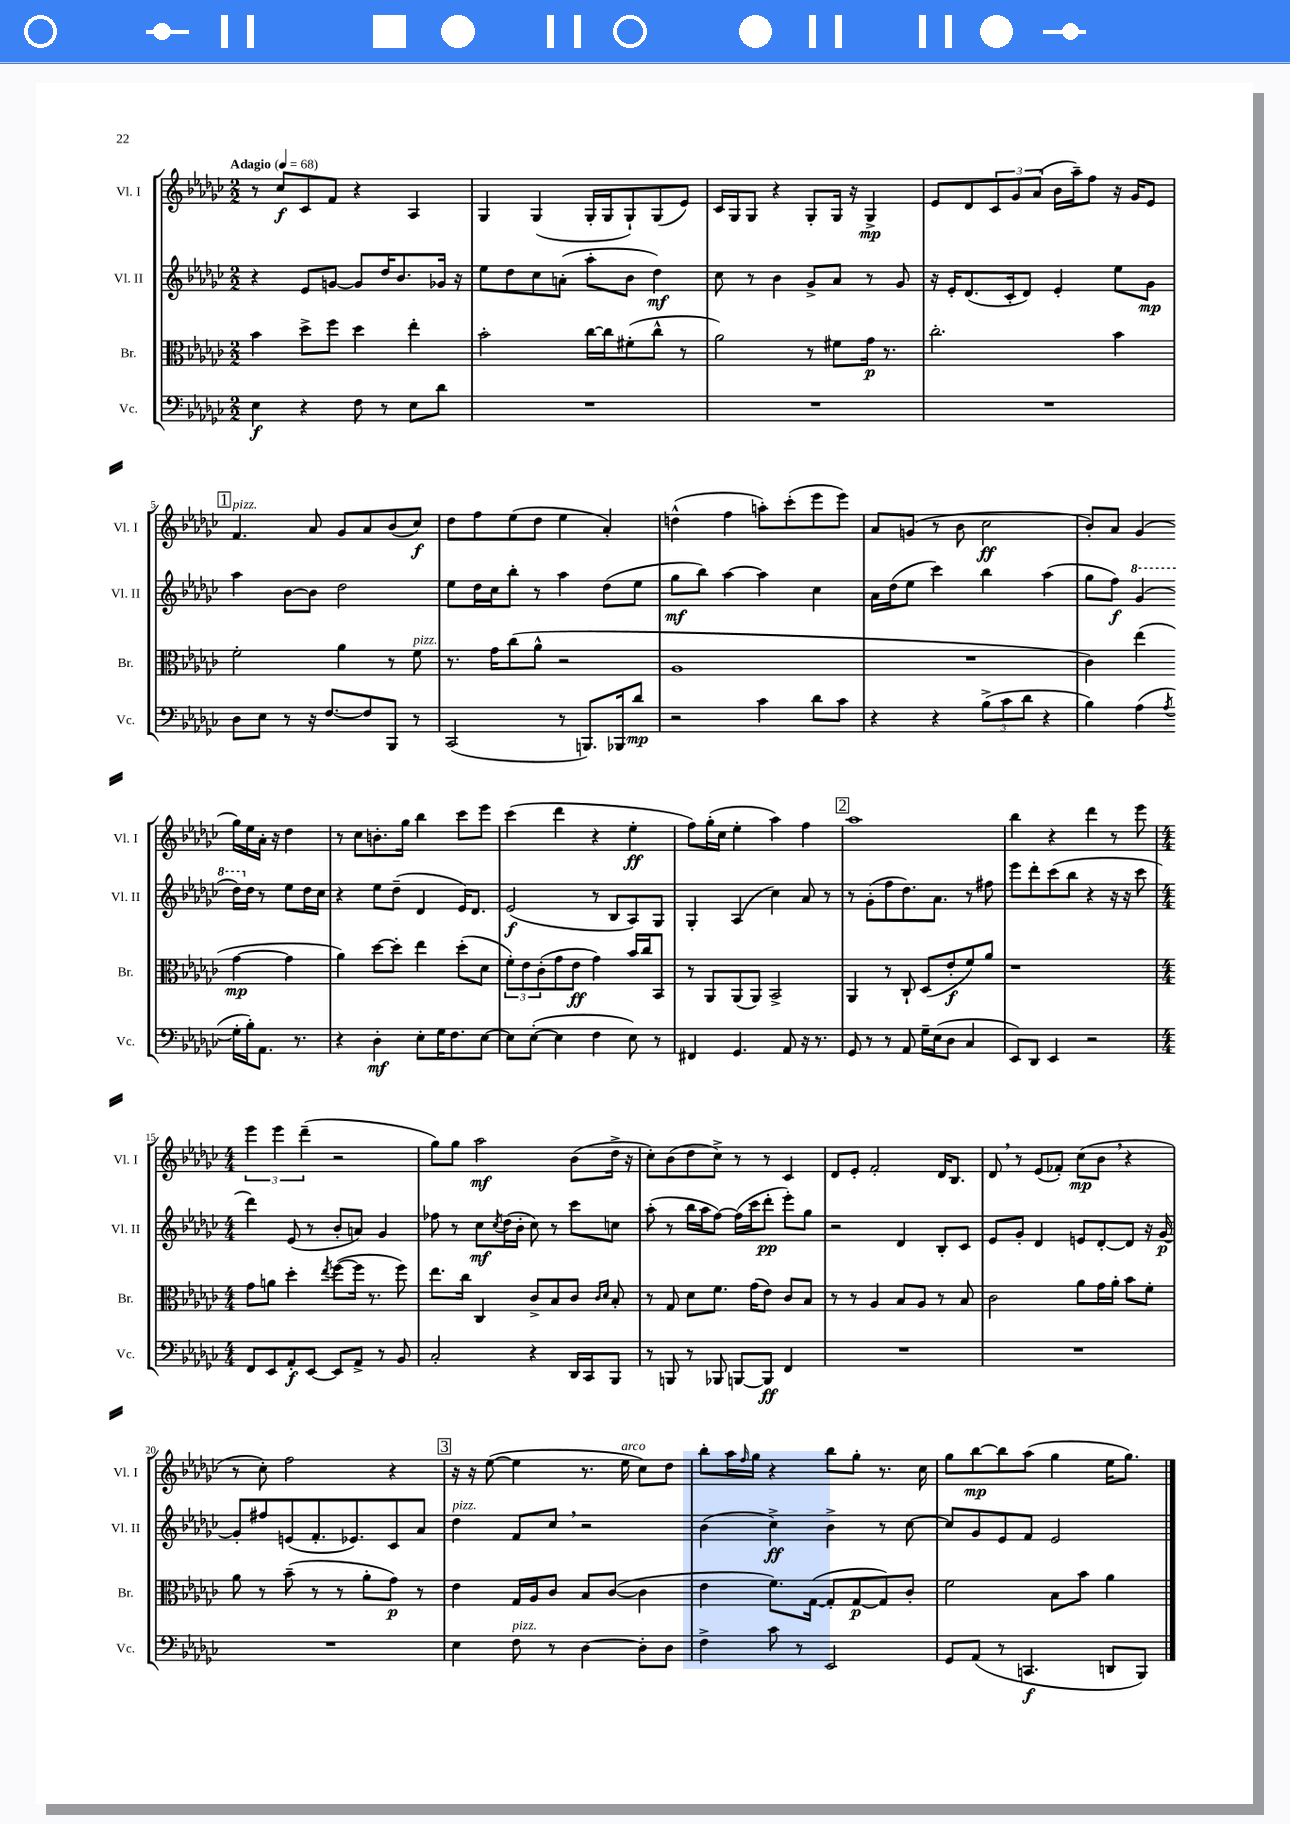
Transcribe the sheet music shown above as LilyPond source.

<<
\new StaffGroup <<
\new Staff = "s0" \with { instrumentName = "Vl. I" shortInstrumentName = "Vl. I" } {
    \clef treble \key ges \major \numericTimeSignature \time 2/2 \tempo "Adagio" 4 = 68
    r8 ces''8\f ces'8 f'8 r4 aes4 |
    ges4 ges4( ges16-. ges16 ges8-!) ges8( ees'8) |
    ces'16 ges16 ges8 r4 ges8-. ges16 r16 ges4->\mp |
    ees'8 des'8 \tuplet 3/2 { ces'8 ges'8 aes'8( } bes'16 aes''16--) f''8 r16 ges'16 ees'8 |
    \mark \markup { \box "1" } f'4.^\markup { \italic "pizz." } aes'8 ges'8 aes'8 bes'8( ces''8\f) |
    des''8 f''8 ees''8( des''8 ees''4 aes'4-.) |
    d''4-^( f''4 a''8-.) ces'''8-.( ees'''8 ees'''8) |
    aes'8 g'8( r8 bes'8 ces''2\ff |
    bes'8-.) aes'8 ges'4( ges''16) ees''16 aes'16-. r16 des''4 |
    r8 ces''8 b'8.-. ges''16 bes''4 ces'''8 ees'''8 |
    ces'''4( des'''4 r4 ees''4-.\ff |
    f''8) ges''16-.( ces''16 ees''4-. aes''4) f''4 |
    \mark \markup { \box "2" } aes''1 |
    bes''4 r4 des'''4 r8 ees'''8 |
    \numericTimeSignature \time 4/4 \tuplet 3/2 { ees'''4 ees'''4 des'''4--( } r2 |
    ges''8) ges''8 aes''2\mf bes'8( des''16-> r16 |
    ces''8-.) bes'8( des''8 ces''8->) r8 r8 ces'4 |
    des'8 ees'8-. f'2-. des'16 bes8. |
    des'8 \breathe r8 ees'8( fes'8-.) ces''8\mp( bes'8 \breathe r4 |
    r8 ces''8-.) f''2 r4 |
    \mark \markup { \box "3" } r16 r16 ees''8~( ees''4 r8. ees''16^\markup { \italic "arco" } ces''8) des''8 |
    bes''8-. aes''16 \grace { f''16 } ges''16 r4 bes''8 ges''8-. r8. ces''16 |
    ges''8 bes''8~\mp bes''8 aes''8( ges''4 ees''16 ges''8.) \bar "|." |
}
\new Staff = "s1" \with { instrumentName = "Vl. II" shortInstrumentName = "Vl. II" } {
    \clef treble \key ges \major \numericTimeSignature \time 2/2
    r4 ees'8 g'8~ g'8 des''16 bes'8. ges'16 r16 |
    ees''8 des''8 ces''8 a'8-.( aes''8-. bes'8 des''4\mf) |
    ces''8 r8 bes'4 ges'8-> aes'8 r8 ges'8 |
    r16 ees'16-. des'8.( ces'16-. des'8) ees'4-. ees''8 ges'8\mp |
    \mark \markup { \box "1" } aes''4 bes'8~ bes'8 des''2 |
    ees''8 des''16 ces''16 bes''8-. r8 aes''4 des''8( ees''8 |
    ges''8\mf bes''8) aes''4~ aes''4 ces''4 |
    aes'16 des''16( ees''8 ces'''4) bes''4 aes''4( |
    ges''8 f''8\f) \ottava #1 ges''4( des'''16) \ottava #0 des''16 r8 ees''8 des''16 ces''16 |
    r4 ees''8 des''8--( des'4 ees'16) des'8. |
    ees'2\f( r8 bes8 aes8) ges8 |
    ges4-. aes4( ces''4) aes'8 r8 |
    \mark \markup { \box "2" } r8 ges'8-.( f''8 des''8.) aes'8. r8 fis''8 |
    ees'''8 des'''8-. ces'''8( bes''8 r4 r16 r16 ces'''8 |
    \numericTimeSignature \time 4/4 des'''4) ees'8( r8 bes'8-. a'8) ges'4 |
    fes''8 r8 ces''8\mf \acciaccatura { ces''8 } des''16( bes'16-. ces''8) r8 ces'''8 c''8 |
    aes''8-.( r8 bes''16 aes''16 f''8~) f''16( ces'''16 des'''8-.\pp ees'''8-.) ges''8 |
    r2 des'4 bes8-. ces'8 |
    ees'8 ges'8-. des'4 e'8 des'8~-. des'8 r16 ges'16~\p |
    ges'8-. fis''8 e'8( f'8.-. ees'8.) ces'8 aes'8 |
    \mark \markup { \box "3" } des''4^\markup { \italic "pizz." } f'8 ces''8 \breathe r2 |
    bes'4( ces''4->\ff) bes'4-> r8 ces''8~ |
    ces''8 ges'8 ees'8 f'8 ees'2 \bar "|." |
}
\new Staff = "s2" \with { instrumentName = "Br." shortInstrumentName = "Br." } {
    \clef alto \key ges \major \numericTimeSignature \time 2/2
    bes'4 des''8-> f''8 des''4 ees''4-. |
    bes'2-. ces''16~ ces''16 fis'8-.( ces''8-^ r8 |
    aes'2) r8 fis'8 ges'16\p r8. |
    ces''2.-. bes'4 |
    \mark \markup { \box "1" } f'2-. aes'4 r8 f'8^\markup { \italic "pizz." } |
    r8. ges'16 ces''8( aes'8-^ r2 |
    aes1 |
    R1 |
    ces'4) ees''4( ges'4~\mp ges'4 |
    aes'4) des''8~ des''8-. ees''4 des''8-.( des'8 |
    \tuplet 3/2 { f'8-.) ees'8 ces'8-.( } ges'8 ees'8\ff ges'4) bes'16 ces''16 bes,8 |
    r8 aes,8 aes,8( aes,8) bes,2-> |
    \mark \markup { \box "2" } aes,4 r8 ces8-! des8( ees'8-.\f f'8) aes'8 |
    r1 |
    \numericTimeSignature \time 4/4 ges'8 a'8 des''4-. \acciaccatura { ees''8 } f''8~( f''16 r8. f''8) |
    ees''8. ces''16 ces4 ces'8-> bes8 ces'8 \grace { ces'16 des'16 } bes8-. |
    r8 ges8 des'8 f'8. ges'16( ees'8) ces'8 bes8 |
    r8 r8 aes4 bes8 aes8 r8 bes8 |
    ces'2 aes'8 ges'16 aes'16-. bes'8 f'8-. |
    aes'8 r8 bes'8--( r8 r8 aes'8-. ges'8\p) r8 |
    \mark \markup { \box "3" } ees'4 ges16 aes16 ces'8 bes8 ces'8~( ces'4 |
    ees'4 f'8.) ges16~( ges8-. ges8~\p ges8) ces'8-. |
    f'2 bes8 bes'8 aes'4 \bar "|." |
}
\new Staff = "s3" \with { instrumentName = "Vc." shortInstrumentName = "Vc." } {
    \clef bass \key ges \major \numericTimeSignature \time 2/2
    ees4\f r4 f8 r8 ees8 des'8 |
    R1 |
    R1 |
    R1 |
    \mark \markup { \box "1" } des8 ees8 r8 r16 f8.~ f8 bes,,8 r8 |
    ces,2( r8 b,,8.) bes,,16 des'8\mp |
    r2 ces'4 des'8 ces'8 |
    r4 r4 \tuplet 3/2 { bes8->( ces'8 des'8 } r4 |
    bes4) aes4( \acciaccatura { aes8 } ges16-. bes16-.) aes,8. r8. |
    r4 des4-.\mf ees8-. ges16 f8. ees8~ |
    ees8 ees8~-.( ees4 f4 ees8) r8 |
    fis,4 ges,4. aes,8 r16 r8. |
    \mark \markup { \box "2" } ges,8 r8 r8 aes,8 ges16-- ees16( des8 ces4 |
    ees,8) des,8 ees,4 r2 |
    \numericTimeSignature \time 4/4 f,8 ees,8 aes,8-.\f ees,8~ ees,8 aes,8-> r8 bes,8 |
    ces2-. r4 des,16 ces,16 bes,,8 |
    r8 b,,8 r8 bes,,8 b,,8~ b,,8\ff f,4 |
    R1 |
    R1 |
    R1 |
    \mark \markup { \box "3" } ees4 f8^\markup { \italic "pizz." } r8 des4~ des8-. des8 |
    f4-> ces'8 r8 ees,2 |
    ges,8 aes,8( r8 c,4.\f d,8 bes,,8) \bar "|." |
}
>>
>>
